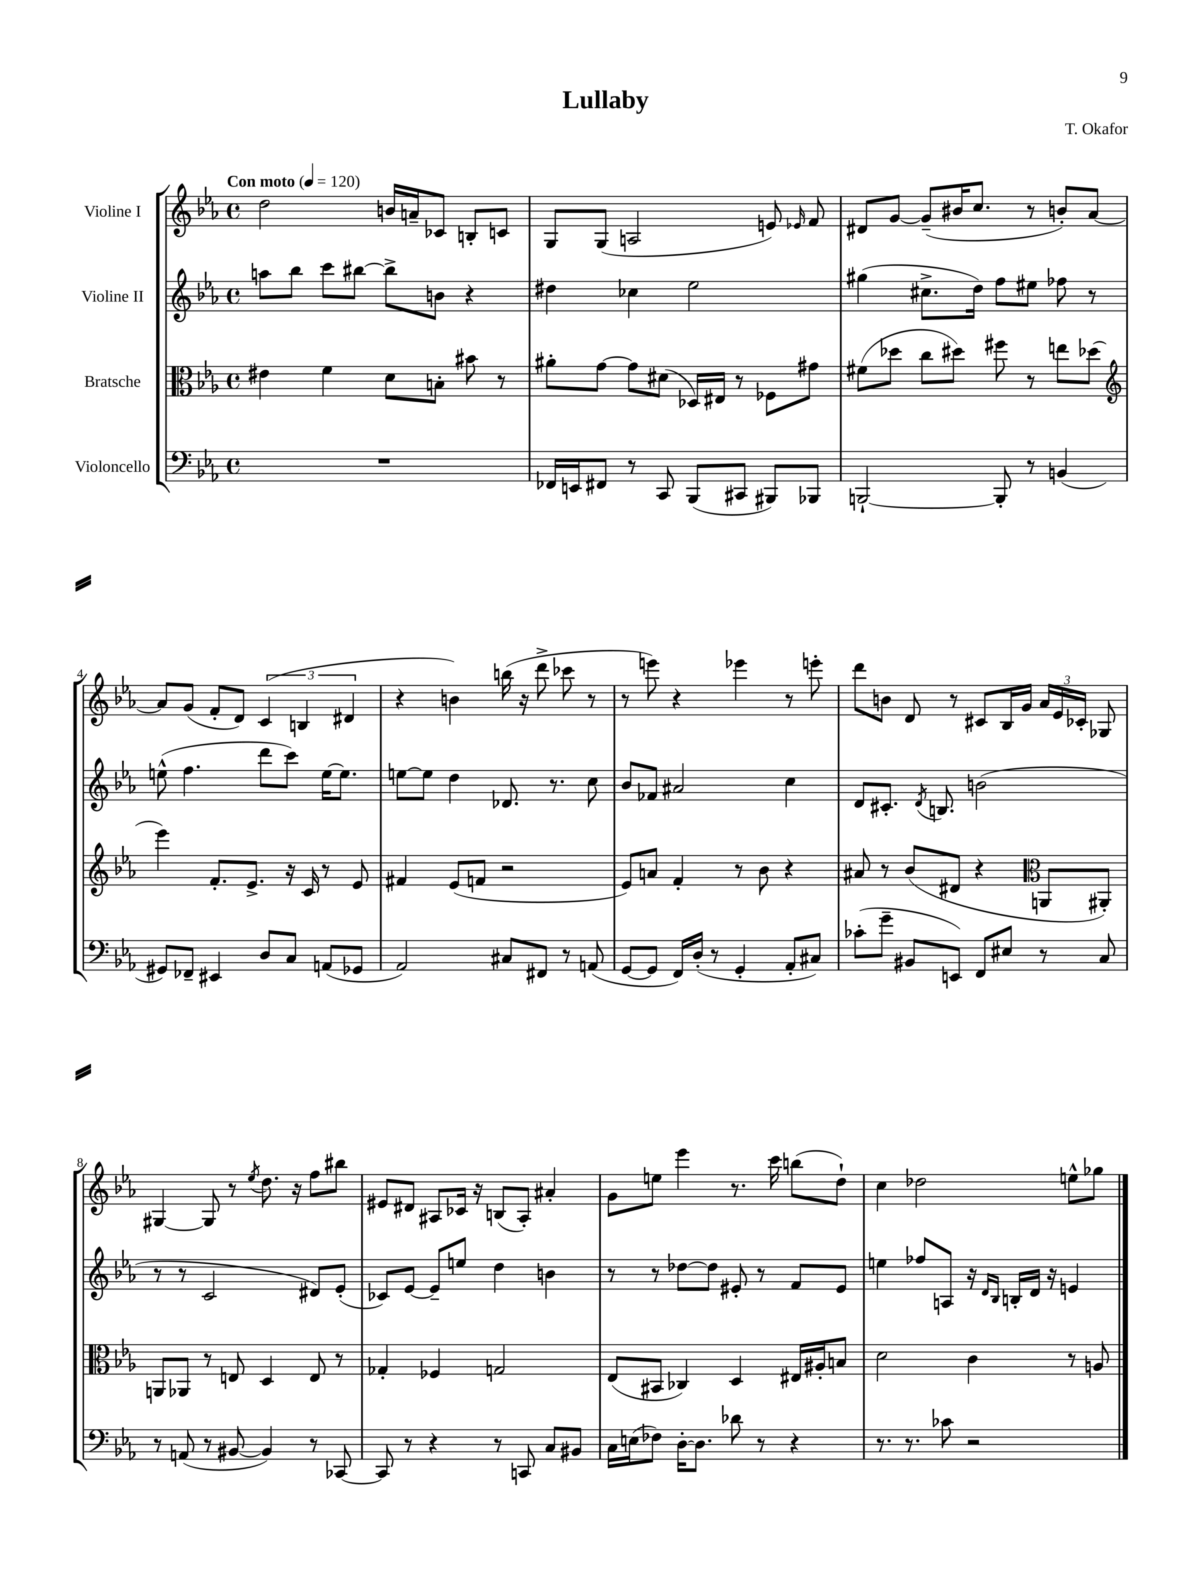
\header { title = "Lullaby" composer = "T. Okafor" }
<<
\new StaffGroup <<
\new Staff = "s0" \with { instrumentName = "Violine I" } {
    \clef treble \key ees \major \defaultTimeSignature \time 4/4 \tempo "Con moto" 4 = 120
    \autoBeamOff d''2 b'16[ a'16-- ces'8] b8[-. c'8] |
    g8[ g8]( a2 e'8) \grace { ees'16 } f'8 |
    dis'8[ g'8]~ g'8[--( bis'16 c''8.] r8 b'8[-.) aes'8]~ |
    aes'8[ g'8]( f'8[-. d'8]) \tuplet 3/2 { c'4( b4 dis'4 } |
    r4 b'4) b''16( r16 d'''8-> ces'''8 r8 |
    r8 e'''8) r4 ees'''4 r8 e'''8-. |
    d'''8[ b'8] d'8 r8 cis'8[ bes16 g'16] \tuplet 3/2 { aes'16[ ees'16 ces'16]-. } ges8 |
    gis4~ gis8 r8 \acciaccatura { ees''8 } d''8. r16 f''8[ bis''8] |
    eis'8[ dis'8] ais8[ ces'16] r16 b8[( ais8]-.) ais'4-. |
    g'8[ e''8] ees'''4 r8. c'''16 b''8[( d''8]-!) |
    c''4 des''2 e''8[-^ ges''8] \bar "|." |
}
\new Staff = "s1" \with { instrumentName = "Violine II" } {
    \clef treble \key ees \major \defaultTimeSignature \time 4/4
    \autoBeamOff a''8[ bes''8] c'''8[ bis''8]~ bis''8[-> b'8] r4 |
    dis''4 ces''4 ees''2 |
    gis''4( cis''8.[-> d''16]) f''8[ eis''8] fes''8 r8 |
    e''8-^( f''4. d'''8[ c'''8]) e''16[~ e''8.] |
    e''8[~ e''8] d''4 des'8. r8. c''8 |
    bes'8[ fes'8] ais'2 c''4 |
    d'8[ cis'8.]-. \acciaccatura { d'8 } b8. b'2( |
    r8 r8 c'2 dis'8[) ees'8]-.( |
    ces'8[) ees'8]~ ees'8[-- e''8] d''4 b'4 |
    r8 r8 des''8[~ des''8] eis'8-. r8 f'8[ eis'8] |
    e''4 fes''8[ a8] r16 \grace { d'16[ bes16] } b16[-. d'16] r16 e'4 \bar "|." |
}
\new Staff = "s2" \with { instrumentName = "Bratsche" } {
    \clef alto \key ees \major \defaultTimeSignature \time 4/4
    \autoBeamOff eis'4 f'4 d'8[ b8]-. bis'8 r8 |
    ais'8[-. g'8]~ g'8[ dis'8]( des16[) eis16] r8 fes8[ gis'8] |
    fis'8[( des''8] c''8[ dis''8]) fis''8 r8 e''8[ des''8]( |
    \clef treble ees'''4) f'8.[-. ees'8.]-> r16 c'16 r8 ees'8 |
    fis'4 ees'8[( f'8] r2 |
    ees'8[) a'8] f'4-. r8 bes'8 r4 |
    ais'8 r8 bes'8[( dis'8] r4 \clef alto a,8[ ais,8]-.) |
    a,8[ aes,8] r8 e8 d4 e8 r8 |
    ges4-. fes4 g2 |
    ees8[( bis,8] ces4) d4 eis16[ ais16-. b8] |
    d'2 c'4 r8 a8 \bar "|." |
}
\new Staff = "s3" \with { instrumentName = "Violoncello" } {
    \clef bass \key ees \major \defaultTimeSignature \time 4/4
    \autoBeamOff R1 |
    fes,16[ e,16 fis,8] r8 c,8 bes,,8[( cis,8] bis,,8[) bes,,8] |
    b,,2~-! b,,8-. r8 b,4( |
    gis,8[) fes,8]-- eis,4 d8[ c8] a,8[( ges,8] |
    aes,2) cis8[ fis,8] r8 a,8( |
    g,8[~ g,8] f,16[) d16]-.( r8 g,4-. aes,8[-. cis8]) |
    ces'8[-.( g'8]-- bis,8[ e,8]) f,8[ eis8] r8 c8 |
    r8 a,8( r8 bis,8~ bis,4) r8 ces,8~ |
    ces,8 r8 r4 r8 c,8 c8[ bis,8] |
    c16[ e16( fes8]) d16[~-. d8.] des'8 r8 r4 |
    r8. r8. ces'8 r2 \bar "|." |
}
>>
>>
